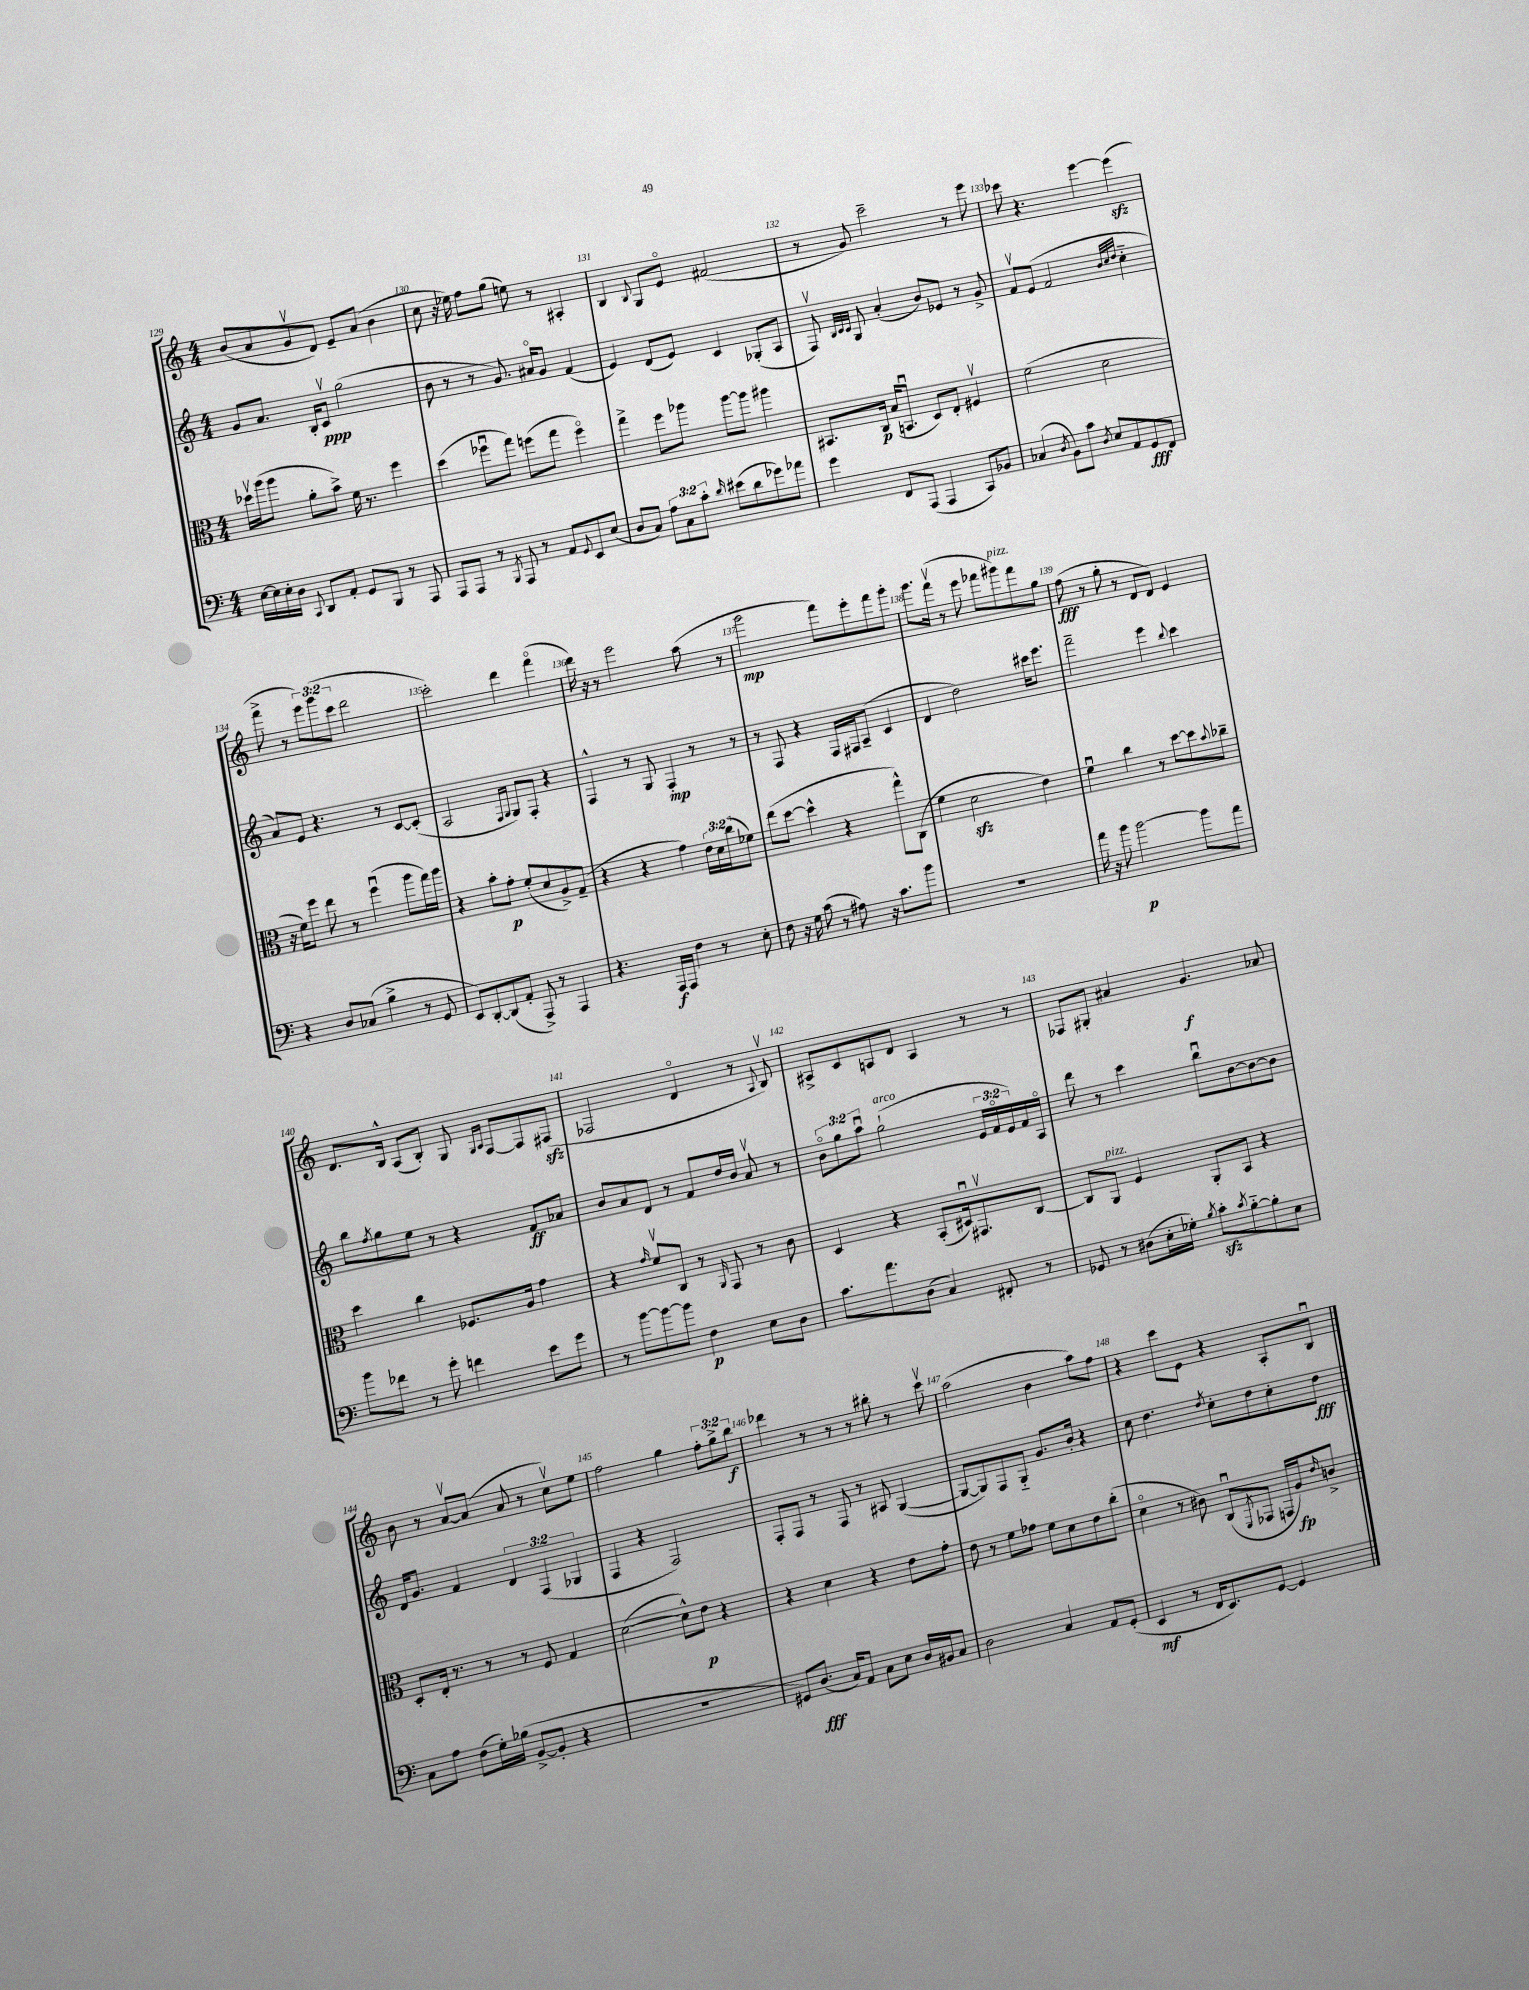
<<
\new StaffGroup <<
\new Staff = "s0" {
    \clef treble \key c \major \numericTimeSignature \time 4/4 \override Staff.TupletNumber.text = #tuplet-number::calc-fraction-text
    b'8( a'8 g'8\upbow d'8) e'8-- a'8( b'4 |
    c''8 r16 ees''16) f''8 g''8( e''8) r8 ais4-. |
    b4 \appoggiatura { b8 } g8 e'8\flageolet fis'2( |
    r8 g'8) c'''2-- r8 e'''8 |
    ces'''8 r4. e'''4~ e'''4\sfz( |
    f'''8-> r8 \tuplet 3/2 { e'''8) g'''8( c'''8 } d'''2 |
    c'''2-.) d'''4 f'''4\flageolet( |
    d'''16) r16 r8 e'''2 a''8( r8 |
    g'''2\mp f'''8) e'''8-. f'''8 g'''8-. |
    g'''8. f'''16\upbow( r8 e'''8 fes'''8 gis'''8^\markup { \italic "pizz." }) fes'''8 g''8 |
    f''8\fff( r8 g''8-. r8 d'8 d'8) e'4 |
    d'8. b16-^ a8( b8-.) g8 \grace { g16 a16 } f8~ f8 fis8\sfz( |
    fes2 d'4\flageolet r8 \appoggiatura { a8 } b8\upbow) |
    ais8-> c'8 a8 d'8 a4 r8 r8 |
    fes8 gis8-. ais'4 g'4.\f aes'8 |
    b'8 r8 a'8~\upbow a'8( a'8 r8 c''8\upbow) e''8 |
    f''2 g''4 \tuplet 3/2 { f''8-. g''8-> b''8\f } |
    des'''4 r8 r8 r8 bis''8-. r8 c'''8\upbow |
    a''2( b'4 a''8) f''8 |
    r4 c'''8 e'8 r4 a8-. b8\downbow \bar "|." |
}
\new Staff = "s1" {
    \clef treble \key c \major \numericTimeSignature \time 4/4 \override Staff.TupletNumber.text = #tuplet-number::calc-fraction-text
    g'8 a'8. b16-. c'8\upbow\ppp g''2( |
    b'8 r8 r8 g'8.) ais'16\flageolet g'8 f'4( |
    e'4) d'8( e'8) c'4 ges8-.( a8 |
    f8\upbow) \grace { b32 c'32 c'32 } g8 a'4-.( b'8) ees'8 r8 g'8-> |
    f'8\upbow e'8( f'2 \grace { b'32 c''32 d''32 } c''4-_ |
    a'8) e'8 r4. r8 c'8~ c'8-.( |
    a2 \grace { f16 g16 } g8) f8-. r4 |
    f4-^ r8 g8 f4-.\mp r8 r8 |
    r8 f8 r4 f16 fis16 a8--( c'4 |
    d'4 d''2) cis'''16 e'''8. |
    f'''2-- e'''4 \appoggiatura { b''8 } c'''4 |
    b''8 \acciaccatura { f''8 } g''8 e''8 r8 r4 f'8\ff aes'8 |
    b'8 a'8 d'8 r8 f'8 d''16 b'16 a'8\upbow r8 |
    \tuplet 3/2 { b'8\flageolet g''8 a''8\downbow } g''2-!^\markup { \italic "arco" }( \tuplet 3/2 { e'16 f'16\flageolet e'16) } f'16 a16\flageolet |
    d'''8 r8 c'''4 b''8\downbow b'8~ b'8~ b'8 |
    d'16 g'8. f'4 \tuplet 3/2 { d'4 f4( ges4 } |
    f4 r4 f2) |
    f8-. f8 r8 f8 r8 ais8 g4~( |
    g8~ g8) f8 g8-_ g'8. b'16-. r4 |
    c''8 d''4. \acciaccatura { d''8 } c''8-. d''8 c''8-. d''8\fff \bar "|." |
}
\new Staff = "s2" {
    \clef alto \key c \major \numericTimeSignature \time 4/4 \override Staff.TupletNumber.text = #tuplet-number::calc-fraction-text
    des''16\upbow a''16( a''8 a'8-. b'8->) f'16 r8. f''4 |
    d''4( fes''8\downbow g''8) f''8( g''8 f''4\flageolet) |
    g''4-> f''8 aes''8 aes''8~ aes''8 ais''4 |
    bis,8. c16\p b16( b,8.\downbow d8) e8-. fis4\upbow |
    f'2( d'2 |
    r16 f'16) f''8 e''8 r8 f''4\downbow( a''8 g''16) a''16 |
    r4 b'8-. g'8-.\p f'8-.( d'8 a8->) g8--( |
    r4 r4 g'4) \tuplet 3/2 { e'16 d'16 c''16( } fes'8) |
    e''8( d''8~ d''4-^ r4 g''8-^) c8( |
    f'4 d'2\sfz e'4) |
    f'4\downbow c''4 r8 d''8~ d''8 \appoggiatura { b'8 } ces''8-- |
    d''4 c''4 fes8. a16 g'4 |
    r4 \grace { g'16 } f'8\upbow c8 r8 \grace { a,16 } g,8 r8 c'8 |
    d4 r4 b,8-.( dis16\downbow) gis,8.\upbow c8~ |
    c8 a,8^\markup { \italic "pizz." } f4 a,8-. b,8 r4 |
    d8-. e16-. r8. r8 r8 f8 g4 |
    d'2~( d'8-^) e'8\p r4 |
    r4 d'4 r4 e'8 g'8-. |
    e'8 r8 f'8 ges'8 f'8 d'8 e'8 c''8-.( |
    d'4\flageolet r8 cis'8) c8\downbow( \acciaccatura { f,8 } ges,8 g,16 a16\fp) \grace { e'16 } c'8-> \bar "|." |
}
\new Staff = "s3" {
    \clef bass \key c \major \numericTimeSignature \time 4/4 \override Staff.TupletNumber.text = #tuplet-number::calc-fraction-text
    e16~ e16 e16-. d16 \appoggiatura { c,8 } d,8 a,8-. g,8 b,,8 r8 a,,8 |
    a,,8 a,,8 r8 \acciaccatura { b,,8 } a,,8 r8 a,8 \appoggiatura { g,8 } e,8 e8( |
    d8 c8) \tuplet 3/2 { a8 c8 c'8-. } \grace { d'16 } eis'8( d'8 ges'8) aes'8 |
    g'4 f,8 a,,8( a,,4 c,8) bes,8 |
    ces4( \acciaccatura { d8 } b,8) c'8 \acciaccatura { d8 } e8 a,8 g,8\fff f,8 |
    r4 d8 ces8( b4-> r8 g,8 |
    e,8) d,8~-. d,8( a,8-. a,,8->) r8 a,,4 |
    r4. a,,16\f a,,16 f4 r8 e8-. |
    f8 r16 g16 c'8( r8 ais8) r16 c'8. b'8 |
    R1 |
    a'16 r16 b'8 b'2~\p b'8 a'8 |
    b'8 fes'8 r8 g'8-. f'4 e'8 g'8 |
    r8 b'8~ b'8~ b'8 f4\p e8 d8 |
    c'8. a'8. d8( c4) fis,8-. r8 |
    ges,8 r8 dis8( e16-. ges16-.) \acciaccatura { b8 } c'8-.\sfz \acciaccatura { c'8 } b8~-_ b8-. e8 |
    c8 a8 f8( g16-.) bes16( b,8~-> b,8-. r4 |
    R1 |
    gis,8) d8.\fff( c16) a,8 c8 e8 d16 bis,16 c8 |
    d2 c4 a,8 g,8-.( |
    e,4\mf r8 f,16 e,8.) g,8~ g,4 \bar "|." |
}
>>
>>
\layout { \context { \Score currentBarNumber = #129 \override BarNumber.break-visibility = ##(#f #t #t) barNumberVisibility = #all-bar-numbers-visible } }
